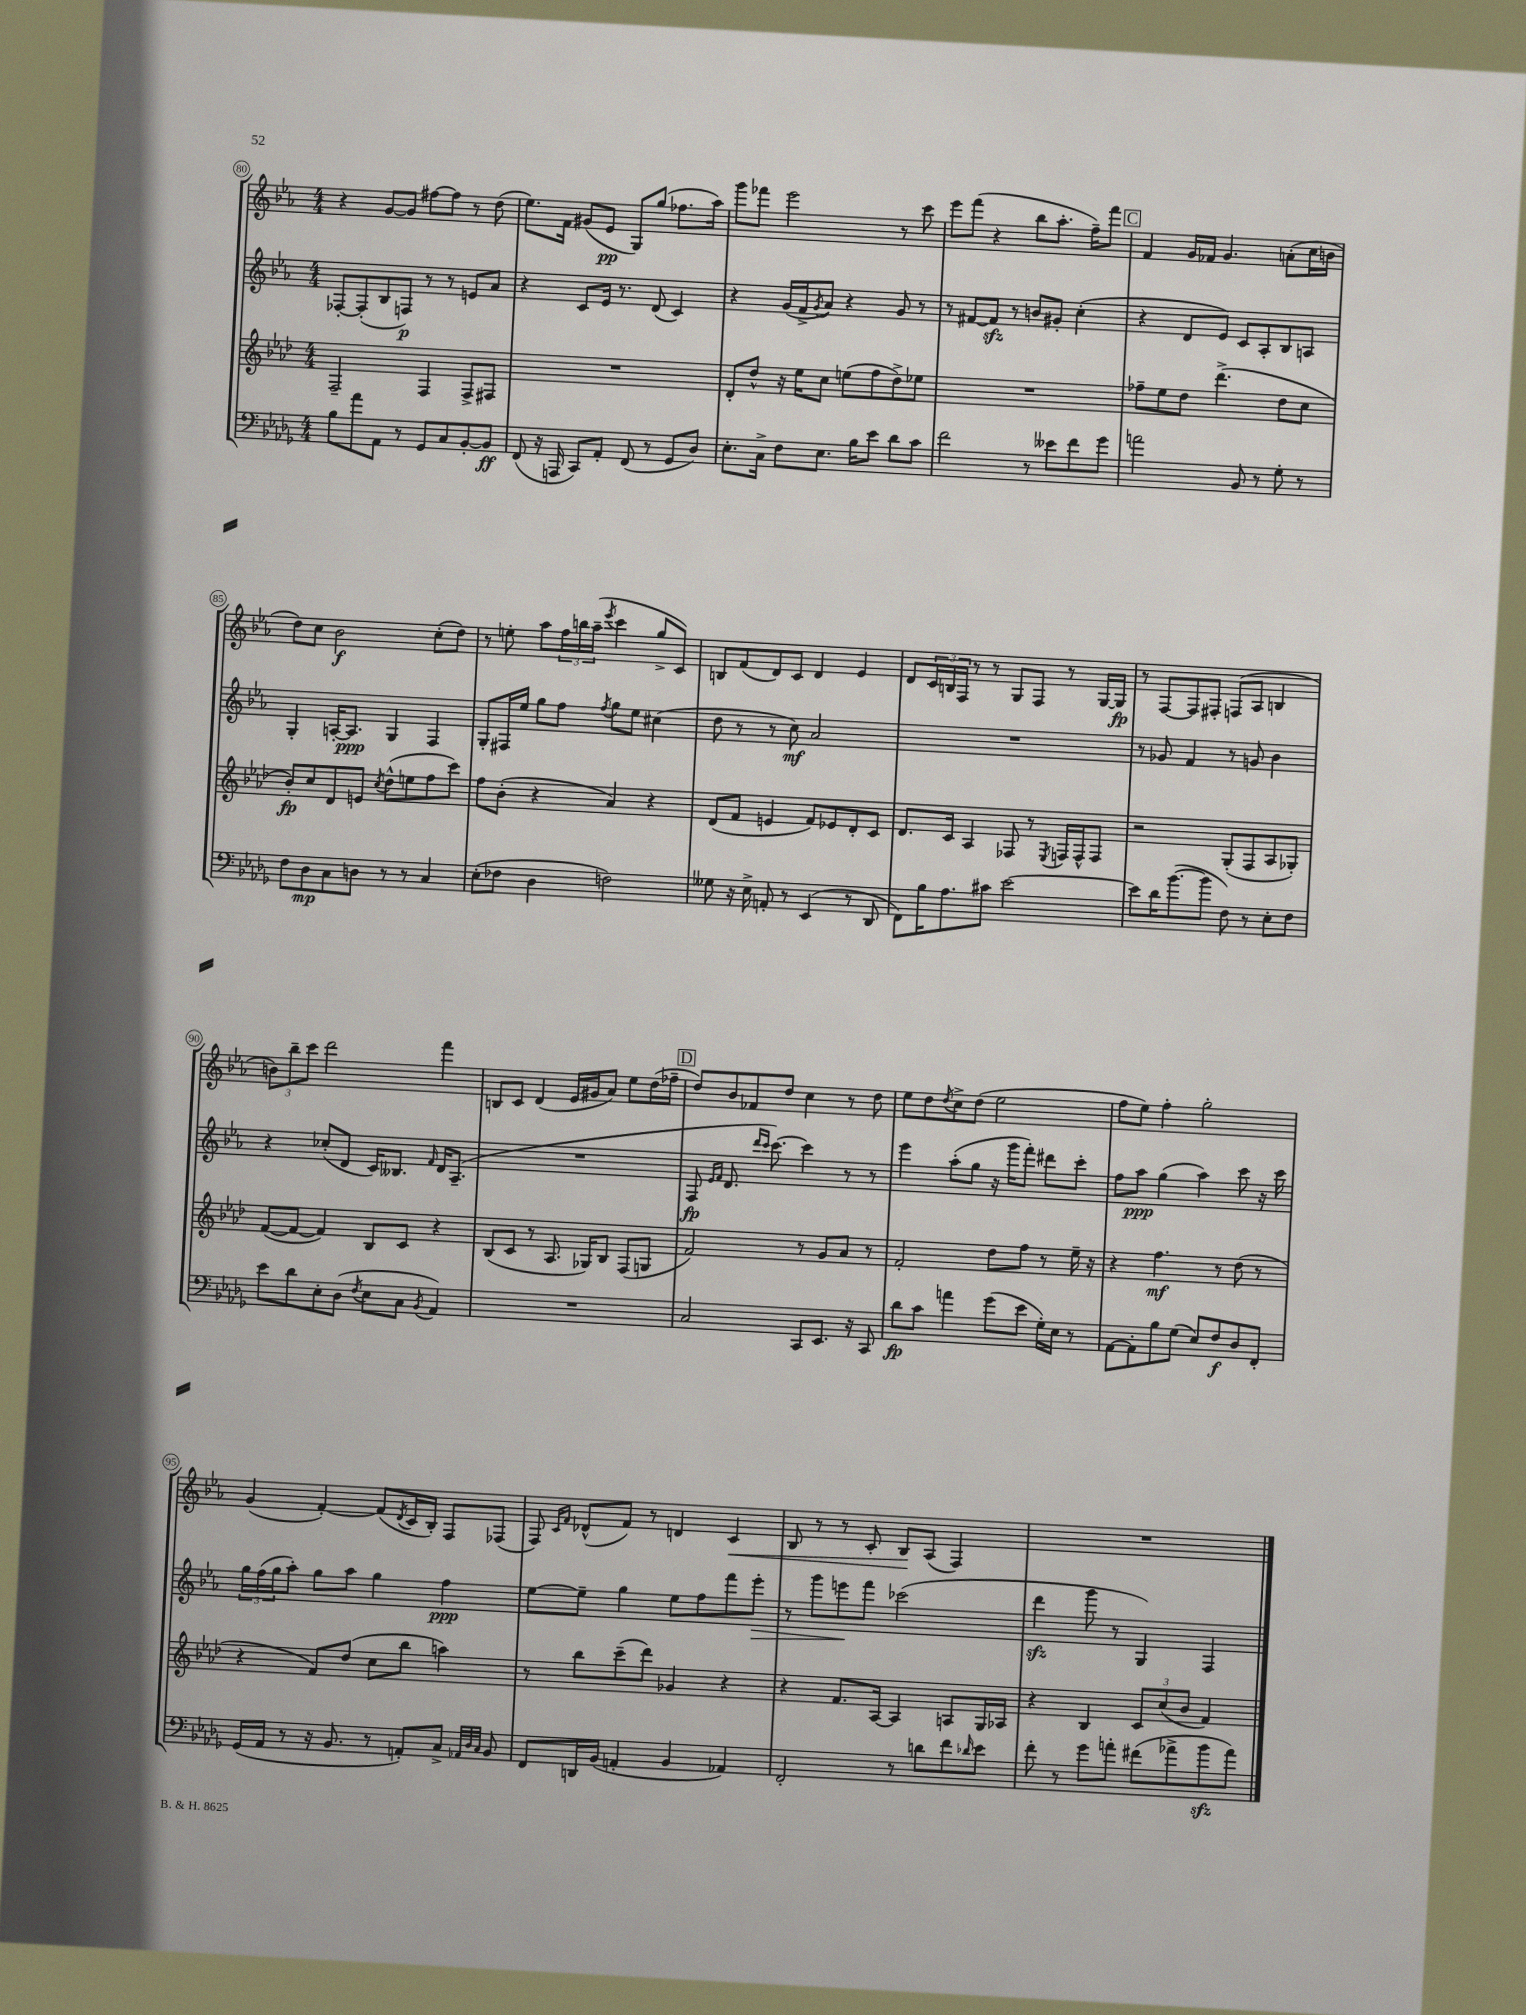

**kern	**dynam	**kern	**dynam	**kern	**dynam	**kern	**dynam
*part4	*part4	*part3	*part3	*part2	*part2	*part1	*part1
*staff4	*staff4	*staff3	*staff3	*staff2	*staff2	*staff1	*staff1
*clefF4	*	*clefG2	*	*clefG2	*	*clefG2	*
*k[b-e-a-d-g-]	*	*k[b-e-a-d-]	*	*k[b-e-a-]	*	*k[b-e-a-]	*
*M4/4	*	*M4/4	*	*M4/4	*	*M4/4	*
=80	=80	=80	=80	=80	=80	=80	=80
8B-\L	.	2F~/	.	[8F-X'/L	.	4r	.
8a-\	.	.	.	(8F-'/]	.	.	.
8AA-\J	.	.	.	8B-/	.	[8g/L	.
8r	.	.	.	8Fn/J)	p	8g/J]	.
8GG-/L	.	4F/	.	8r	.	[8ff#X\L	.
8C/	.	.	.	8r	.	8ff#\J]	.
[8BB-'/	.	8F^/L	.	8en/L	.	8r	.
8BB-/J]	ff	8F#X/J	.	8a-/J	.	(8dd\	.
=81	=81	=81	=81	=81	=81	=81	=81
(8FF/	.	1r	.	4r	.	8.ee-\L)	.
16r	.	.	.	.	.	.	.
16AAAn/	.	.	.	.	.	16f\Jk	.
8CC/L)	.	.	.	8c/L	.	(8g#X/L	.
8AA-'/J	.	.	.	16e-/Jk	.	8e-/J	pp
.	.	.	.	8.r	.	.	.
(8FF/	.	.	.	.	.	8G/L)	.
8r	.	.	.	(8d/	.	(8gg/J	.
8GG-/L	.	.	.	4c/)	.	8.ff-X\L	.
8D-/J)	.	.	.	.	.	.	.
.	.	.	.	.	.	16aa-\Jk)	.
=82	=82	=82	=82	=82	=82	=82	=82
8.E-'\L	.	8d-'/L	.	4r	.	8ggg\L	.
.	.	8dd-^^/J	.	.	.	8fff-X\J	.
16C^\Jk	.	.	.	.	.	.	.
8F\L	.	16r	.	(16g/LL	.	2eee-\	.
.	.	16ee-\KL	.	16f^/J	.	.	.
.	.	.	.	8qg/	.	.	.
8.E-\J	.	8cc\J	.	8a-/J)	.	.	.
.	.	(8een\L	.	4r	.	.	.
16B-\KL	.	.	.	.	.	.	.
8e-\J	.	8ff\	.	.	.	.	.
8d-\L	.	8dd-^\)	.	8g/	.	8r	.
8c\J	.	8ee-X\J	.	8r	.	8ccc\	.
=83	=83	=83	=83	=83	=83	=83	=83
2f\	.	1r	.	8r	.	8eee-\L	.
.	.	.	.	[8f#X/L	.	(8fff\J	.
.	.	.	.	8f#zz/J]	.	4r	.
.	.	.	.	8r	.	.	.
8r	.	.	.	8bn/L	.	8bb-\L	.
8e--X\L	.	.	.	8g#X'/J	.	8.aa-'\J	.
8f\	.	.	.	(4cc'\	.	.	.
.	.	.	.	.	.	16ff~\KL)	.
8g-\J	.	.	.	.	.	8fff\J	.
!!LO:REH:place=s1:t=C
=84	=84	=84	=84	=84	=84	=84	=84
2an\	.	8ff-X~\L	.	4r	.	4f/	.
.	.	8ee-\	.	.	.	.	.
.	.	8dd-\J	.	8d/L	.	16g/LL	.
.	.	.	.	.	.	16f-X/JJ	.
.	.	(4.ddd-^\	.	8e-/J)	.	4.g/	.
8BB-/	.	.	.	8c/L	.	.	.
8r	.	.	.	8A-'/	.	.	.
8G-'\	.	8dd-\L	.	8B-/	.	(8an'\L	.
8r	.	8cc\J	.	8An/J	.	16cc\L	.
.	.	.	.	.	.	16bn\JJ	.
!!LO:LB:g=z
=85	=85	=85	=85	=85	=85	=85	=85
8F\L	.	8b-'/L)	fp	4G'/	.	8dd\L)	.
8D-\	mp	8cc/	.	.	.	8cc\J	.
8C\	.	8d-/	.	[16An'/KL	.	2b-\	f
.	.	.	.	8.A/J]	ppp	.	.
8Dn\J	.	8en/J	.	.	.	.	.
.	.	8qcc/	.	.	.	.	.
8r	.	(8dd-^^\L	.	4G/	.	.	.
8r	.	8een\	.	.	.	.	.
4C/	.	8ff\	.	4F/	.	(8cc'\L	.
.	.	8ccc\J)	.	.	.	8dd\J)	.
=86	=86	=86	=86	=86	=86	=86	=86
(8E-'\L	.	8ff\L	.	8G'/L	.	8r	.
8F-X\J	.	(8b-'\J	.	16F#X/L	.	8een'\	.
.	.	.	.	16ee-/JJ	.	.	.
4D-\	.	4r	.	8gg\L	.	8aa-\L	.
.	.	.	.	8ff\J	.	24ff\L	.
.	.	.	.	.	.	24bbn\	.
.	.	.	.	.	.	(24aa-~\JJ	.
.	.	.	.	8qff/	.	8qeee-/	.
2Fn\)	.	4a-/)	.	8gg\L	.	4ccc\	.
.	.	.	.	8ee-\J	.	.	.
.	.	4r	.	(4cc#X\	.	8gg^/L	.
.	.	.	.	.	.	8c/J)	.
=87	=87	=87	=87	=87	=87	=87	=87
8G--X\	.	(8d-/L	.	8dd\	.	8Bn/L	.
16r	.	8f/J	.	8r	.	(8f/	.
16E-^\	.	.	.	.	.	.	.
8AAn'/	.	4en/	.	8r	.	8d/)	.
8r	.	.	.	8cc\)	mf	8c/J	.
(4EE-/	.	8f/L)	.	2a-/	.	4d/	.
.	.	8e-X/	.	.	.	.	.
8r	.	8d-'/	.	.	.	4e-/	.
8DD-/	.	8c/J	.	.	.	.	.
=88	=88	=88	=88	=88	=88	=88	=88
8FF\L)	.	8.d-/L	.	1r	.	8d/L	.
16B-\K	.	.	.	.	.	24c/L	.
.	.	.	.	.	.	24Bn/	.
8.A-\	.	16c/Jk	.	.	.	.	.
.	.	.	.	.	.	24F/JJ	.
.	.	4A-/	.	.	.	8r	.
8c#X\J	.	.	.	.	.	8r	.
[2e-\	.	8F-X/	.	.	.	8G/L	.
.	.	8r	.	.	.	8F/J	.
.	.	8qE-/	.	.	.	.	.
.	.	16Fn/LL	.	.	.	8r	.
.	.	16F^^/J	.	.	.	.	.
.	.	8F/J	.	.	.	[16G/LL	.
.	.	.	.	.	.	16G/JJ]	fp
=89	=89	=89	=89	=89	=89	=89	=89
8e-\L]	.	2r	.	8r	.	8r	.
16d-\K	.	.	.	8g-X/	.	[8F/L	.
([8.b-\	.	.	.	.	.	.	.
.	.	.	.	4f/	.	8F/]	.
8b-\J]	.	.	.	.	.	8F#X'/J	.
8F\)	.	(8G'/L	.	8r	.	(8Fn/L	.
8r	.	8F/	.	8gn/	.	8A-/J	.
8E-'\L	.	8A-/	.	4b-\	.	4Bn/	.
8F\J	.	8G-X'/J)	.	.	.	.	.
!!LO:LB:g=z
=90	=90	=90	=90	=90	=90	=90	=90
8e-\L	.	([8f/L	.	4r	.	12bn\L)	.
.	.	.	.	.	.	12bb-~\	.
8d-\	.	8f/J_	.	.	.	.	.
.	.	.	.	.	.	12ccc\J	.
8E-'\	.	4f/])	.	(8cc-X'/L	.	2ddd\	.
(8D-\J	.	.	.	8d/J	.	.	.
8qF/	.	.	.	.	.	.	.
8E-\L	.	8B-/L	.	16c/KL)	.	.	.
.	.	.	.	8.B--X/J	.	.	.
8C\J	.	8c/J	.	.	.	.	.
8qBB-/	.	.	.	16qqf/	.	.	.
4AA-/)	.	4r	.	16d/KL	.	4fff\	.
.	.	.	.	(8.A-~/J	.	.	.
=91	=91	=91	=91	=91	=91	=91	=91
1r	.	(8B-/L	.	1r	.	8Bn/L	.
.	.	8c/J	.	.	.	8c/J	.
.	.	8r	.	.	.	(4d/	.
.	.	8.A-/	.	.	.	.	.
.	.	.	.	.	.	16e-/LL	.
.	.	16G-X/KL)	.	.	.	16g#X/J	.
.	.	8B-/J	.	.	.	8a-/J)	.
.	.	(8F/L	.	.	.	8ee-\L	.
.	.	8Gn/J	.	.	.	(16dd\L	.
.	.	.	.	.	.	16ff-X~\JJ	.
!!LO:REH:place=s1:t=D
=92	=92	=92	=92	=92	=92	=92	=92
2C/	.	2f/)	.	8F/	fp	8dd/L)	.
.	.	.	.	16qqe-/LL	.	.	.
.	.	.	.	16qqf/JJ	.	.	.
.	.	.	.	8.d/	.	8b-/	.
.	.	.	.	.	.	8f-X/	.
.	.	.	.	16qqddd/LL	.	.	.
.	.	.	.	16qqccc/JJ	.	.	.
.	.	.	.	[8.ccc\)	.	.	.
.	.	.	.	.	.	8dd/J	.
8CC/L	.	8r	.	4ccc\]	.	4cc\	.
8.EE-/J	.	8g/L	.	.	.	.	.
.	.	8a-/J	.	8r	.	8r	.
16r	.	.	.	.	.	.	.
8CC/	.	8r	.	8r	.	8dd\	.
=93	=93	=93	=93	=93	=93	=93	=93
8d-\L	fp	2f'/	.	4eee-\	.	8ee-\L	.
8c\J	.	.	.	.	.	8dd\	.
.	.	.	.	.	.	8qdd/	.
4an\	.	.	.	(8aa-'\L	.	8cc^\	.
.	.	.	.	8gg\J	.	(8dd\J	.
(8g-\L	.	8dd-\L	.	16r	.	2ee-\	.
.	.	.	.	16ggg\KL	.	.	.
8e-\J	.	8ff\J	.	8fff'\J)	.	.	.
16G-'\LL)	.	8r	.	8ddd#X\L	.	.	.
16E-\JJ	.	.	.	.	.	.	.
8r	.	16ee-~\	.	8ccc'\J	.	.	.
.	.	16r	.	.	.	.	.
=94	=94	=94	=94	=94	=94	=94	=94
[8AA-\L	.	4r	.	8ff\L	.	8ff\L	.
8AA-'\]	.	.	.	8aa-\J	ppp	8ee-\J)	.
8B-\	.	4.ff\	mf	(4gg\	.	4ff'\	.
(8G-\J	.	.	.	.	.	.	.
8E-/L)	.	.	.	4aa-\)	.	2gg'\	.
8F/	f	8r	.	.	.	.	.
8D-/	.	(8dd-\	.	8ccc\	.	.	.
8FF'/J	.	8r	.	16r	.	.	.
.	.	.	.	16ccc\	.	.	.
!!LO:LB:g=z
=95	=95	=95	=95	=95	=95	=95	=95
(16GG-/LL	.	4r	.	24gg\LL	.	(4g/	.
.	.	.	.	(24ff\	.	.	.
16AA-/JJ	.	.	.	.	.	.	.
.	.	.	.	24gg\J	.	.	.
8r	.	.	.	8aa-'\J)	.	.	.
16r	.	8f/L)	.	8gg\L	.	[4f'/)	.
8.BB-/	.	.	.	.	.	.	.
.	.	(8dd-/J	.	8aa-\J	.	.	.
8r	.	8cc\L	.	4gg\	.	(8f/L]	.
.	.	.	.	.	.	8qd/	.
8AAn'/L)	.	8bb-\J	.	.	.	16c/L	.
.	.	.	.	.	.	16B-'/JJ)	.
8C^/J	.	4aan\)	.	4ff\	ppp	8F/L	.
32qqAA-X/LLL	.	.	.	.	.	.	.
32qqD-/	.	.	.	.	.	.	.
32qqC/JJJ	.	.	.	.	.	.	.
8BB-/	.	.	.	.	.	(8F-X/J	.
=96	=96	=96	=96	=96	=96	=96	=96
8FF/L	.	8r	.	[8ee-\L	.	8F/)	.
.	.	.	.	.	.	16qqc/LL	.
.	.	.	.	.	.	16qqf/JJ	.
16DDn/L	.	8bb-\L	.	8ee-~\J]	.	(8d-X^^/L	.
(16BB-/JJ	.	.	.	.	.	.	.
4AAn'/	.	(8ccc~\	.	4gg\	.	8f/J)	.
.	.	8ddd-\J)	.	.	.	8r	.
4BB-/	.	4g-X/	.	8ee-\L	.	4dn/	.
.	.	.	.	8ff\	.	.	.
!	!	!	!	!	!	!	!LO:HP:b
4AA-X/)	.	4r	.	8fff\	.	4c/	<
!	!	!	!	!	!LO:HP:b	!	!
.	.	.	.	8eee-'\J	>	.	.
=97	=97	=97	=97	=97	=97	=97	=97
2FF'/	.	4r	.	8r	.	8B-/	.
.	.	.	.	8ggg\L	.	8r	.
.	.	8.f/L	.	8eeen\	.	8r	.
.	.	.	.	8fff\J	]	8c'/	.
.	.	[16A-/Jk	.	.	.	.	.
8r	.	4A-/]	.	(2ccc-X\	.	8B-/L	.
8dn\L	.	.	.	.	.	(8A-/J	[
8f\	.	8An/L	.	.	.	4F/)	.
16qqd-X/	.	.	.	.	.	.	.
8e-\J	.	16G/L	.	.	.	.	.
.	.	16A-X/JJ	.	.	.	.	.
=98	=98	=98	=98	=98	=98	=98	=98
8f'\	.	4r	.	4dddzz\	.	1r	.
8r	.	.	.	.	.	.	.
8g-\L	.	4B-/	.	8ggg\	.	.	.
8an'\J	.	.	.	8r	.	.	.
(8f#X\L	.	12c/L	.	4G/)	.	.	.
.	.	(12cc/	.	.	.	.	.
8a-X^\	.	.	.	.	.	.	.
.	.	12b-/J	.	.	.	.	.
8b-zz\	.	4f/)	.	4F/	.	.	.
8a-\J)	.	.	.	.	.	.	.
==	==	==	==	==	==	==	==
*-	*-	*-	*-	*-	*-	*-	*-
